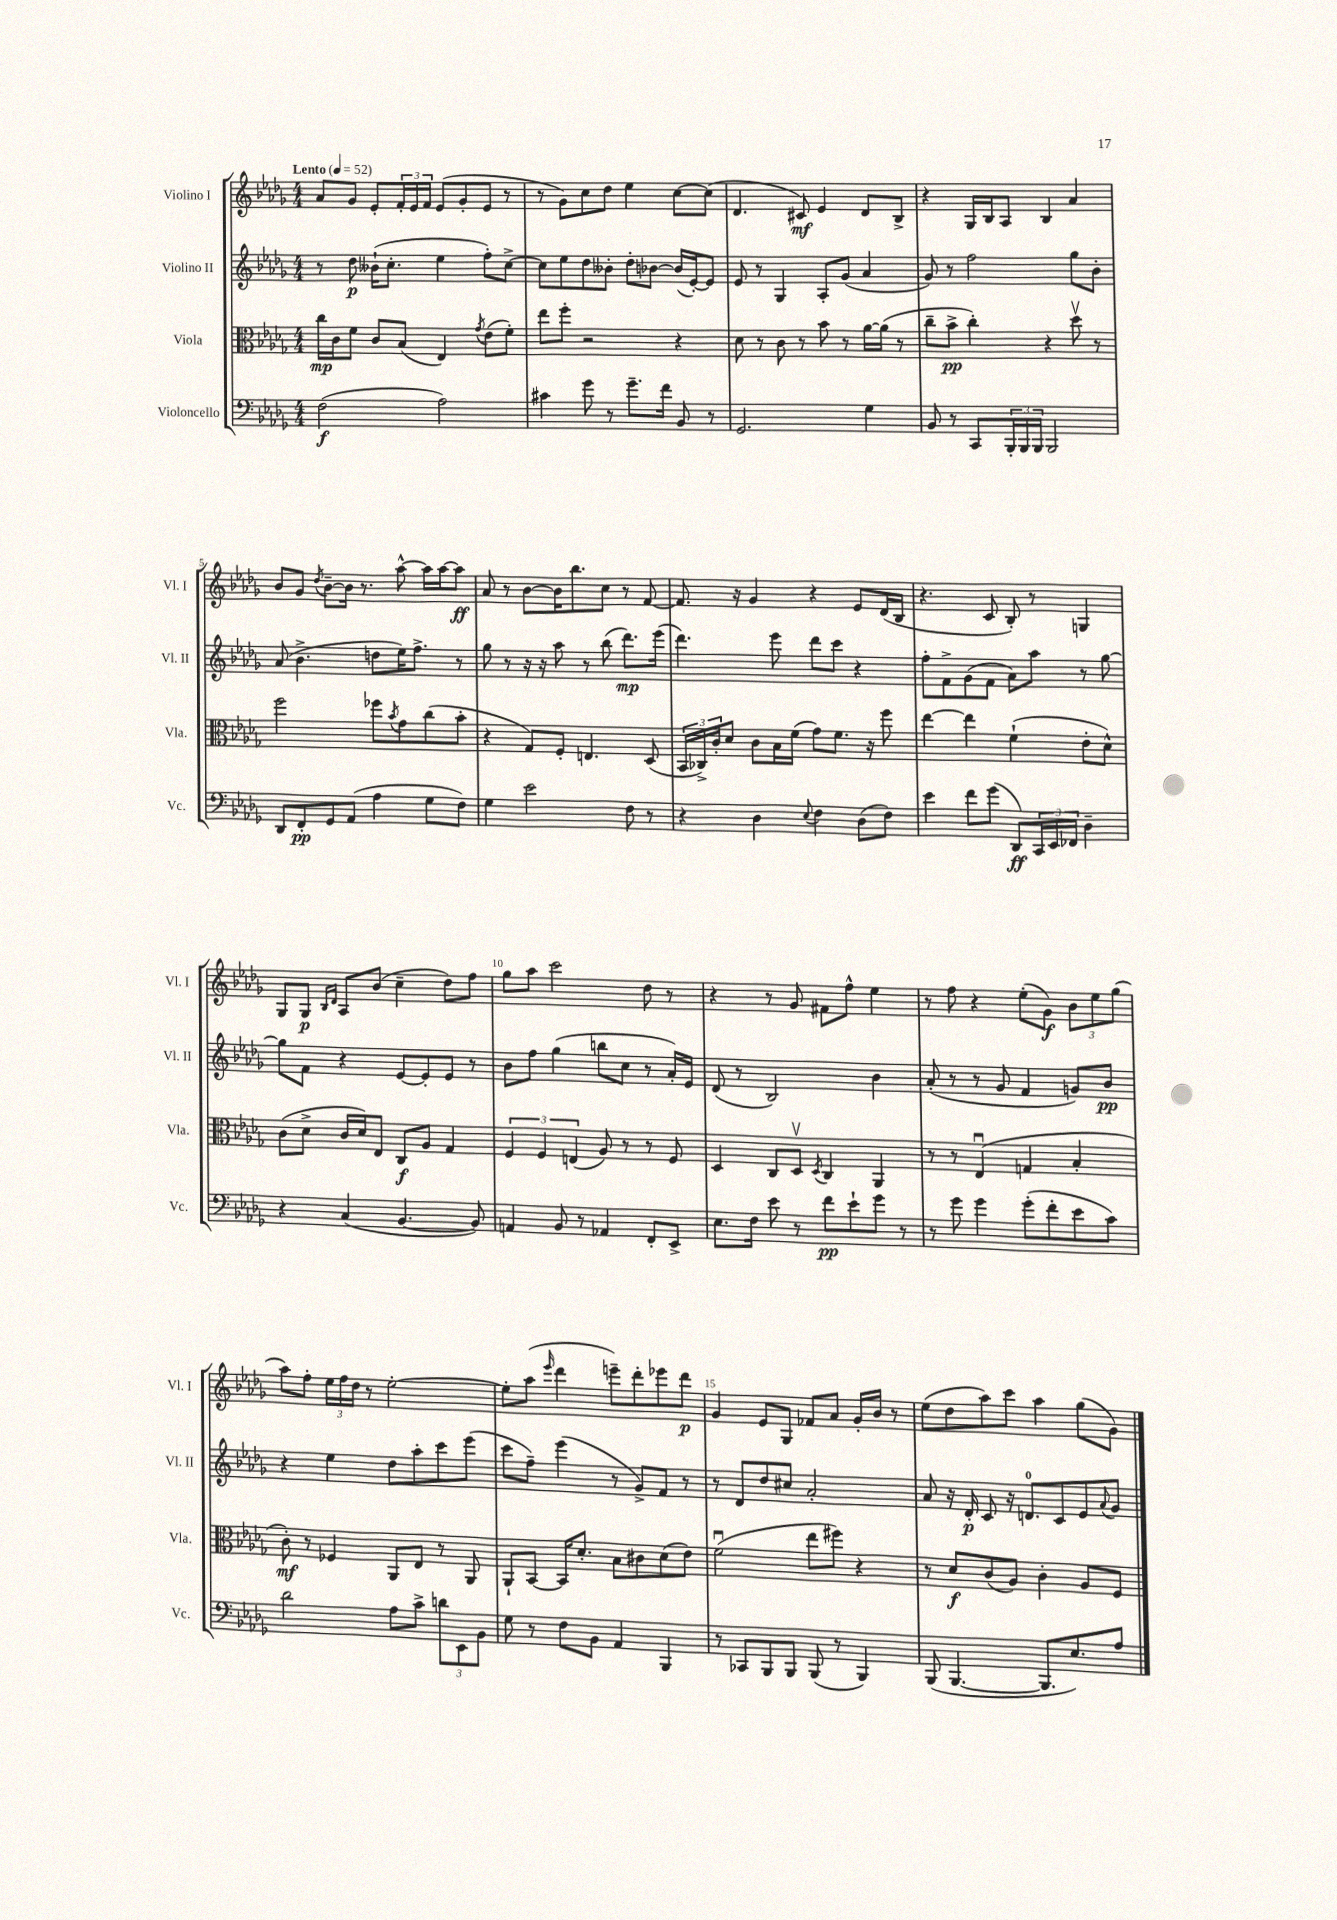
<<
\new StaffGroup <<
\new Staff = "s0" \with { instrumentName = "Violino I" shortInstrumentName = "Vl. I" } {
    \clef treble \key des \major \numericTimeSignature \time 4/4 \tempo "Lento" 4 = 52
    aes'8 ges'8 ees'8-. \tuplet 3/2 { f'16-. ees'16 f'16 } ees'8( ges'8-. ees'8 r8 |
    r8 ges'8) c''8 des''8 ees''4 c''8~ c''8( |
    des'4. cis'8\mf) ees'4 des'8 bes8-> |
    r4 ges16 bes16 aes8 bes4 aes'4 |
    bes'8 ges'8 \acciaccatura { des''8 } bes'8~-- bes'16 r8. aes''8~-^ aes''16 aes''16~ aes''8\ff |
    aes'8 r8 bes'8~ bes'16 bes''8. c''8 r8 f'8~ |
    f'8. r16 ges'4 r4 ees'8 des'16( bes16 |
    r4. c'8 bes8-.) r8 g4 |
    ges8 ges8\p \grace { bes16 des'16 } aes8 bes'8( c''4-- des''8) f''8 |
    ges''8 aes''8 c'''2 des''8 r8 |
    r4 r8 ges'8 fis'8 f''8-^ ees''4 |
    r8 f''8 r4 ees''8-.( ges'8\f) \tuplet 3/2 { bes'8 ees''8 ges''8( } |
    aes''8) f''8-. \tuplet 3/2 { ees''16 f''16 des''16 } r8 ees''2~-. |
    ees''8-. aes''8( \grace { ees'''16 } des'''4 e'''8--) des'''8-. ees'''8 des'''8\p |
    ges'4 ees'8 ges8 fes'8 aes'8 ges'16-. bes'16 r8 |
    ees''8( des''8 aes''8) c'''8 aes''4 ges''8( ges'8) \bar "|." |
}
\new Staff = "s1" \with { instrumentName = "Violino II" shortInstrumentName = "Vl. II" } {
    \clef treble \key des \major \numericTimeSignature \time 4/4
    r8 des''8\p beses'16-!( c''8.-. ees''4 f''8-.) c''8~-> |
    c''8 ees''8 des''8 beses'8-. des''8-. bes'8~ bes'16( ees'16~-.) ees'8 |
    ees'8 r8 ges4 aes8-. ges'8( aes'4 |
    ges'8) r8 f''2 ges''8 bes'8-. |
    aes'8( bes'4.-> d''8 ees''16) f''8.-> r8 |
    ges''8 r8 r16 r16 aes''8 r8 bes''8( des'''8.\mp) ees'''16( |
    des'''4.) ees'''8 des'''8 c'''8 r4 |
    f''8-. f'8-> ges'8( f'8 aes'8) aes''8 r8 ges''8~ |
    ges''8 f'8 r4 ees'8~ ees'8-. ees'8 r8 |
    bes'8 f''8 ges''4( b''8 c''8 r8 aes'16-.) ees'16 |
    des'8( r8 bes2) bes'4 |
    aes'8-.( r8 r8 ges'8 f'4 g'8) bes'8\pp |
    r4 ees''4 des''8 aes''8-. c'''8 ees'''8( |
    c'''8 f''8--) ees'''4( r8 ges'8->) f'8 r8 |
    r8 des'8 des''8 cis''8 aes'2-. |
    aes'8 r16 des'16-.\p c'8 r16 d'8.-0 c'8 ees'8 \appoggiatura { aes'8 } ges'8 \bar "|." |
}
\new Staff = "s2" \with { instrumentName = "Viola" shortInstrumentName = "Vla." } {
    \clef alto \key des \major \numericTimeSignature \time 4/4
    c''16\mp c'16 f'8 c'8 bes8( ees4) \acciaccatura { ges'8 } ees'8( f'8-.) |
    ees''8 f''8-. r2 r4 |
    des'8 r8 c'8 r8 bes'8 r8 aes'16~ aes'16( r8 |
    c''8-- bes'8->\pp c''4-.) r4 des''8\upbow r8 |
    f''2 fes''8 \acciaccatura { bes'8 } ges'8 c''8( bes'8-. |
    r4 ges8) f8-. e4. des8( |
    \tuplet 3/2 { bes,16 ces16->) c'16-. } des'8 c'8 bes16 f'16( ges'8) f'8. r16 f''8 |
    ees''4~ ees''4 f'4-!( ees'8-. des'8-^) |
    c'8( des'8-> c'16 des'16) ees8 c8\f aes8 ges4 |
    \tuplet 3/2 { f4 f4 e4( } aes8) r8 r8 f8 |
    des4 c8 des8\upbow \acciaccatura { des8 } c4 aes,4 |
    r8 r8 ees4\downbow( g4 bes4-. |
    c'8-.\mf) r8 fes4 aes,8 ees8 r8 aes,8 |
    aes,8-! bes,8~ bes,16 des'8.-. bes8 cis'8 des'8( ees'8) |
    f'2\downbow( ees''8 fis''8) r4 |
    r8 des'8\f c'8( aes8) c'4-. aes8 f8 \bar "|." |
}
\new Staff = "s3" \with { instrumentName = "Violoncello" shortInstrumentName = "Vc." } {
    \clef bass \key des \major \numericTimeSignature \time 4/4
    f2\f( aes2) |
    cis'4 ges'8 r8 ges'8.-- f'16 bes,8 r8 |
    ges,2. ges4 |
    bes,8 r8 c,8 \tuplet 3/2 { bes,,16-. bes,,16 bes,,16 } bes,,2 |
    des,8 f,8-.\pp ges,8 aes,8( aes4 ges8 f8) |
    ges4 ees'2 f8 r8 |
    r4 des4 \appoggiatura { ees8 } f4 des8( f8) |
    ees'4 f'8 ges'8( des,8\ff) \tuplet 3/2 { c,16 ees,16 fes,16 } des4-- |
    r4 c4( bes,4.~ bes,8) |
    a,4 bes,8 r8 aes,4 f,8-. ees,8-> |
    ees8. f16 ees'8 r8 f'8\pp ees'8-! ges'8 r8 |
    r8 ges'8 ges'4 ges'8-.( f'8-. ees'8 c'8) |
    des'2 aes8 c'8-> \tuplet 3/2 { d'8 ees,8 bes,8 } |
    ges8 r8 f8 bes,8 aes,4 bes,,4 |
    r8 ces,8 bes,,8 bes,,8 bes,,8( r8 bes,,4) |
    bes,,8( bes,,4.~ bes,,8. ees8.) aes8 \bar "|." |
}
>>
>>
\layout { \context { \Score \override BarNumber.break-visibility = ##(#f #t #t) barNumberVisibility = #(every-nth-bar-number-visible 5) } }
